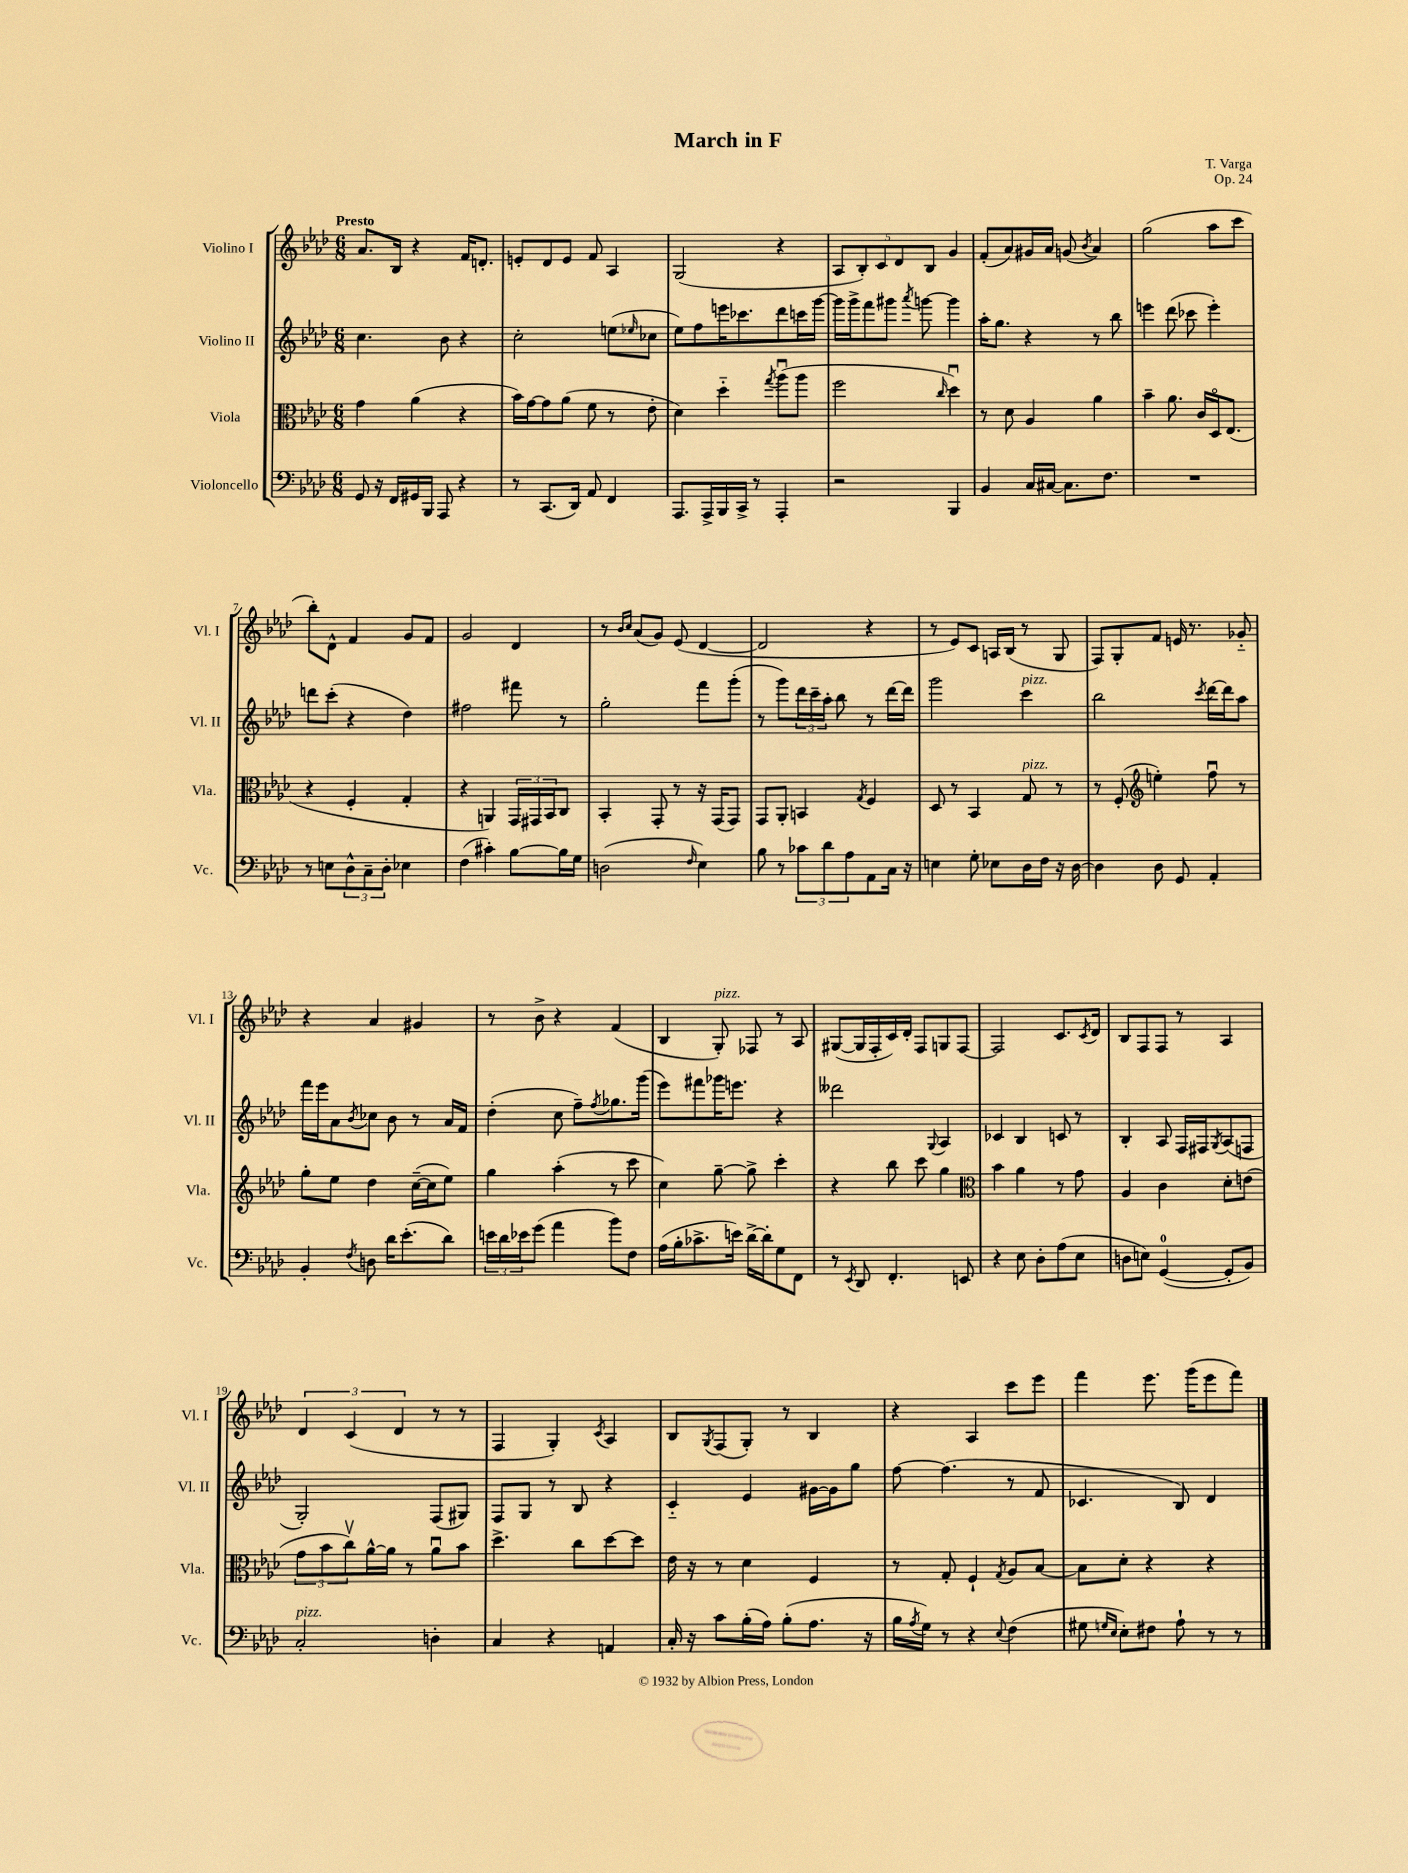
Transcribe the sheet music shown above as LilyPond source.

\header { title = "March in F" composer = "T. Varga" opus = "Op. 24" }
<<
\new StaffGroup <<
\new Staff = "s0" \with { instrumentName = "Violino I" shortInstrumentName = "Vl. I" } {
    \clef treble \key aes \major \numericTimeSignature \time 6/8 \tempo "Presto"
    aes'8. bes16 r4 f'16 d'8.-. |
    e'8-. des'8 e'8 f'8 aes4 |
    g2( r4 |
    \tuplet 5/4 { aes8 bes8-.) c'8 des'8 bes8 } g'4 |
    f'8-.( aes'8) gis'16 aes'16 g'8( \acciaccatura { bes'8 } aes'4) |
    g''2( aes''8 c'''8 |
    bes''8-.) des'8-^ f'4 g'8 f'8 |
    g'2 des'4 |
    r8 \grace { bes'16 c''16 } aes'8( g'8) ees'8( des'4~ |
    des'2 r4 |
    r8 ees'8) c'8 a16 bes16( r8 g8 |
    f8) g8-. f'8 e'16 r8. ges'8-_ |
    r4 aes'4 gis'4 |
    r8 bes'8-> r4 f'4( |
    bes4 g8-.^\markup { \italic "pizz." }) fes8 r8 aes8 |
    gis8~( gis16 f16-. c'16) des'16-. f8 g8 f8~ |
    f2 c'8. \acciaccatura { c'8 } des'16 |
    bes8 f8 f8 r8 aes4 |
    \tuplet 3/2 { des'4 c'4( des'4 } r8 r8 |
    f4 g4-.) \acciaccatura { c'8 } aes4 |
    bes8 \acciaccatura { g8 } f8( g8-.) r8 bes4 |
    r4 aes4 c'''8 ees'''8 |
    f'''4 ees'''8. g'''16( ees'''8 f'''8) \bar "|." |
}
\new Staff = "s1" \with { instrumentName = "Violino II" shortInstrumentName = "Vl. II" } {
    \clef treble \key aes \major \numericTimeSignature \time 6/8
    c''4. bes'8 r4 |
    c''2-. e''8( \grace { ees''16 } ces''8 |
    ees''8) f''8 e'''16 ces'''8. des'''8 c'''16 g'''16~ |
    g'''16 g'''16-> f'''8 gis'''8 \acciaccatura { aes'''8 } g'''8~ g'''4 |
    aes''16-. g''8. r4 r8 bes''8 |
    e'''4 des'''8( ces'''8 e'''4-.) |
    d'''8 c'''8-.( r4 des''4) |
    fis''2 fis'''8 r8 |
    g''2-. f'''8 g'''8-.( |
    r8 g'''8) \tuplet 3/2 { des'''16 c'''16-- aes''16-. } bes''8 r8 des'''16~ des'''16 |
    g'''2 c'''4^\markup { \italic "pizz." } |
    bes''2 \acciaccatura { c'''8 } des'''16~ des'''16 aes''8 |
    f'''16 ees'''16 aes'8 \acciaccatura { bes'8 } ces''8 bes'8 r8 aes'16 f'16 |
    des''4-.( c''8 f''8--) \acciaccatura { f''8 } ges''8. g'''16( |
    ees'''8) fis'''8 ges'''16 e'''8. r4 |
    deses'''2 \appoggiatura { g8 } aes4 |
    ces'4 bes4 c'8 r8 |
    bes4-. aes8 f16 fis16 \acciaccatura { g8 } aes8( f8 |
    g2-.) f8( gis8) |
    f8 g8 r8 bes8 r4 |
    c'4-_ ees'4 gis'16~ gis'16 g''8 |
    f''8~ f''4.( r8 f'8 |
    ces'4. bes8) des'4 \bar "|." |
}
\new Staff = "s2" \with { instrumentName = "Viola" shortInstrumentName = "Vla." } {
    \clef alto \key aes \major \numericTimeSignature \time 6/8
    g'4 aes'4( r4 |
    bes'16) g'16~ g'8 aes'8( f'8 r8 ees'8-. |
    des'4) des''4-_ \acciaccatura { g''8 } aes''8\downbow( aes''8 |
    f''2 \grace { c''16 } des''4\downbow) |
    r8 des'8 aes4 aes'4 |
    bes'4-- aes'8. c'16 des16\flageolet ees8.( |
    r4 f4-. g4-. |
    r4 a,4) \tuplet 3/2 { g,16 gis,16 bes,16 } c8 |
    bes,4-. g,8-. r8 r16 g,16( g,8) |
    g,8 aes,8-. b,4 \acciaccatura { g8 } f4 |
    des8 r8 bes,4 g8^\markup { \italic "pizz." } r8 |
    r8 f8-.( \clef treble e''4-.) f''8\downbow r8 |
    g''8-. ees''8 des''4 c''16~--( c''16 ees''8) |
    g''4 aes''4-.( r8 c'''8 |
    c''4) g''8~-- g''8-> c'''4-. |
    r4 bes''8 c'''8 g''4 |
    \clef alto bes'4 aes'4 r8 g'8 |
    aes4 c'4 des'8-. e'8( |
    \tuplet 3/2 { g'8 bes'8 c''8\upbow) } aes'16~-^ aes'16 r8 aes'8\downbow bes'8 |
    des''4.-> c''8 des''8~ des''8 |
    ees'16 r16 r8 des'4 f4 |
    r8 g8-. f4-! \acciaccatura { g8 } aes8 bes8~ |
    bes8 des'8-. r4 r4 \bar "|." |
}
\new Staff = "s3" \with { instrumentName = "Violoncello" shortInstrumentName = "Vc." } {
    \clef bass \key aes \major \numericTimeSignature \time 6/8
    g,8 r16 f,16 gis,16 bes,,16 aes,,8 r4 |
    r8 c,8.( des,16) aes,8 f,4 |
    aes,,8. aes,,16-> bes,,16 c,16-> r8 aes,,4-. |
    r2 bes,,4 |
    bes,4 c16 cis16~ cis8. f8. |
    R2. |
    r8 e8 \tuplet 3/2 { des8-^ c8-- des8-. } ees4 |
    f4( cis'4-.) bes8~ bes16 g16 |
    d2( \grace { f16 } ees4) |
    bes8 r8 \tuplet 3/2 { ces'8 des'8 aes8 } aes,8 c16 r16 |
    e4 g8-. ees8 des16 f16 r16 des16~ |
    des4 des8 g,8 aes,4-. |
    bes,4-. \acciaccatura { f8 } d8 des'16 ees'8.-.( des'8) |
    \tuplet 3/2 { e'16 des'16 ees'16 } g'8( aes'4 bes'8) f8 |
    aes16( bes16-. ces'8.-> e'16) des'16~-> des'16-. g8 f,8 |
    r8 \acciaccatura { ees,8 } des,8 f,4.-. e,8 |
    r4 ees8 des8-. aes8( ees8 |
    d8 e8) g,4-0~( g,8-. bes,8) |
    c2-.^\markup { \italic "pizz." } d4-. |
    c4 r4 a,4 |
    c16-. r16 c'8 bes16-.( aes16) bes8-.( aes8. r16 |
    bes16 \acciaccatura { aes8 } g16) r8 r4 \appoggiatura { ees8 } f4( |
    gis8 \grace { g16 ees16 } ees8-.) fis8 aes8-! r8 r8 \bar "|." |
}
>>
>>
